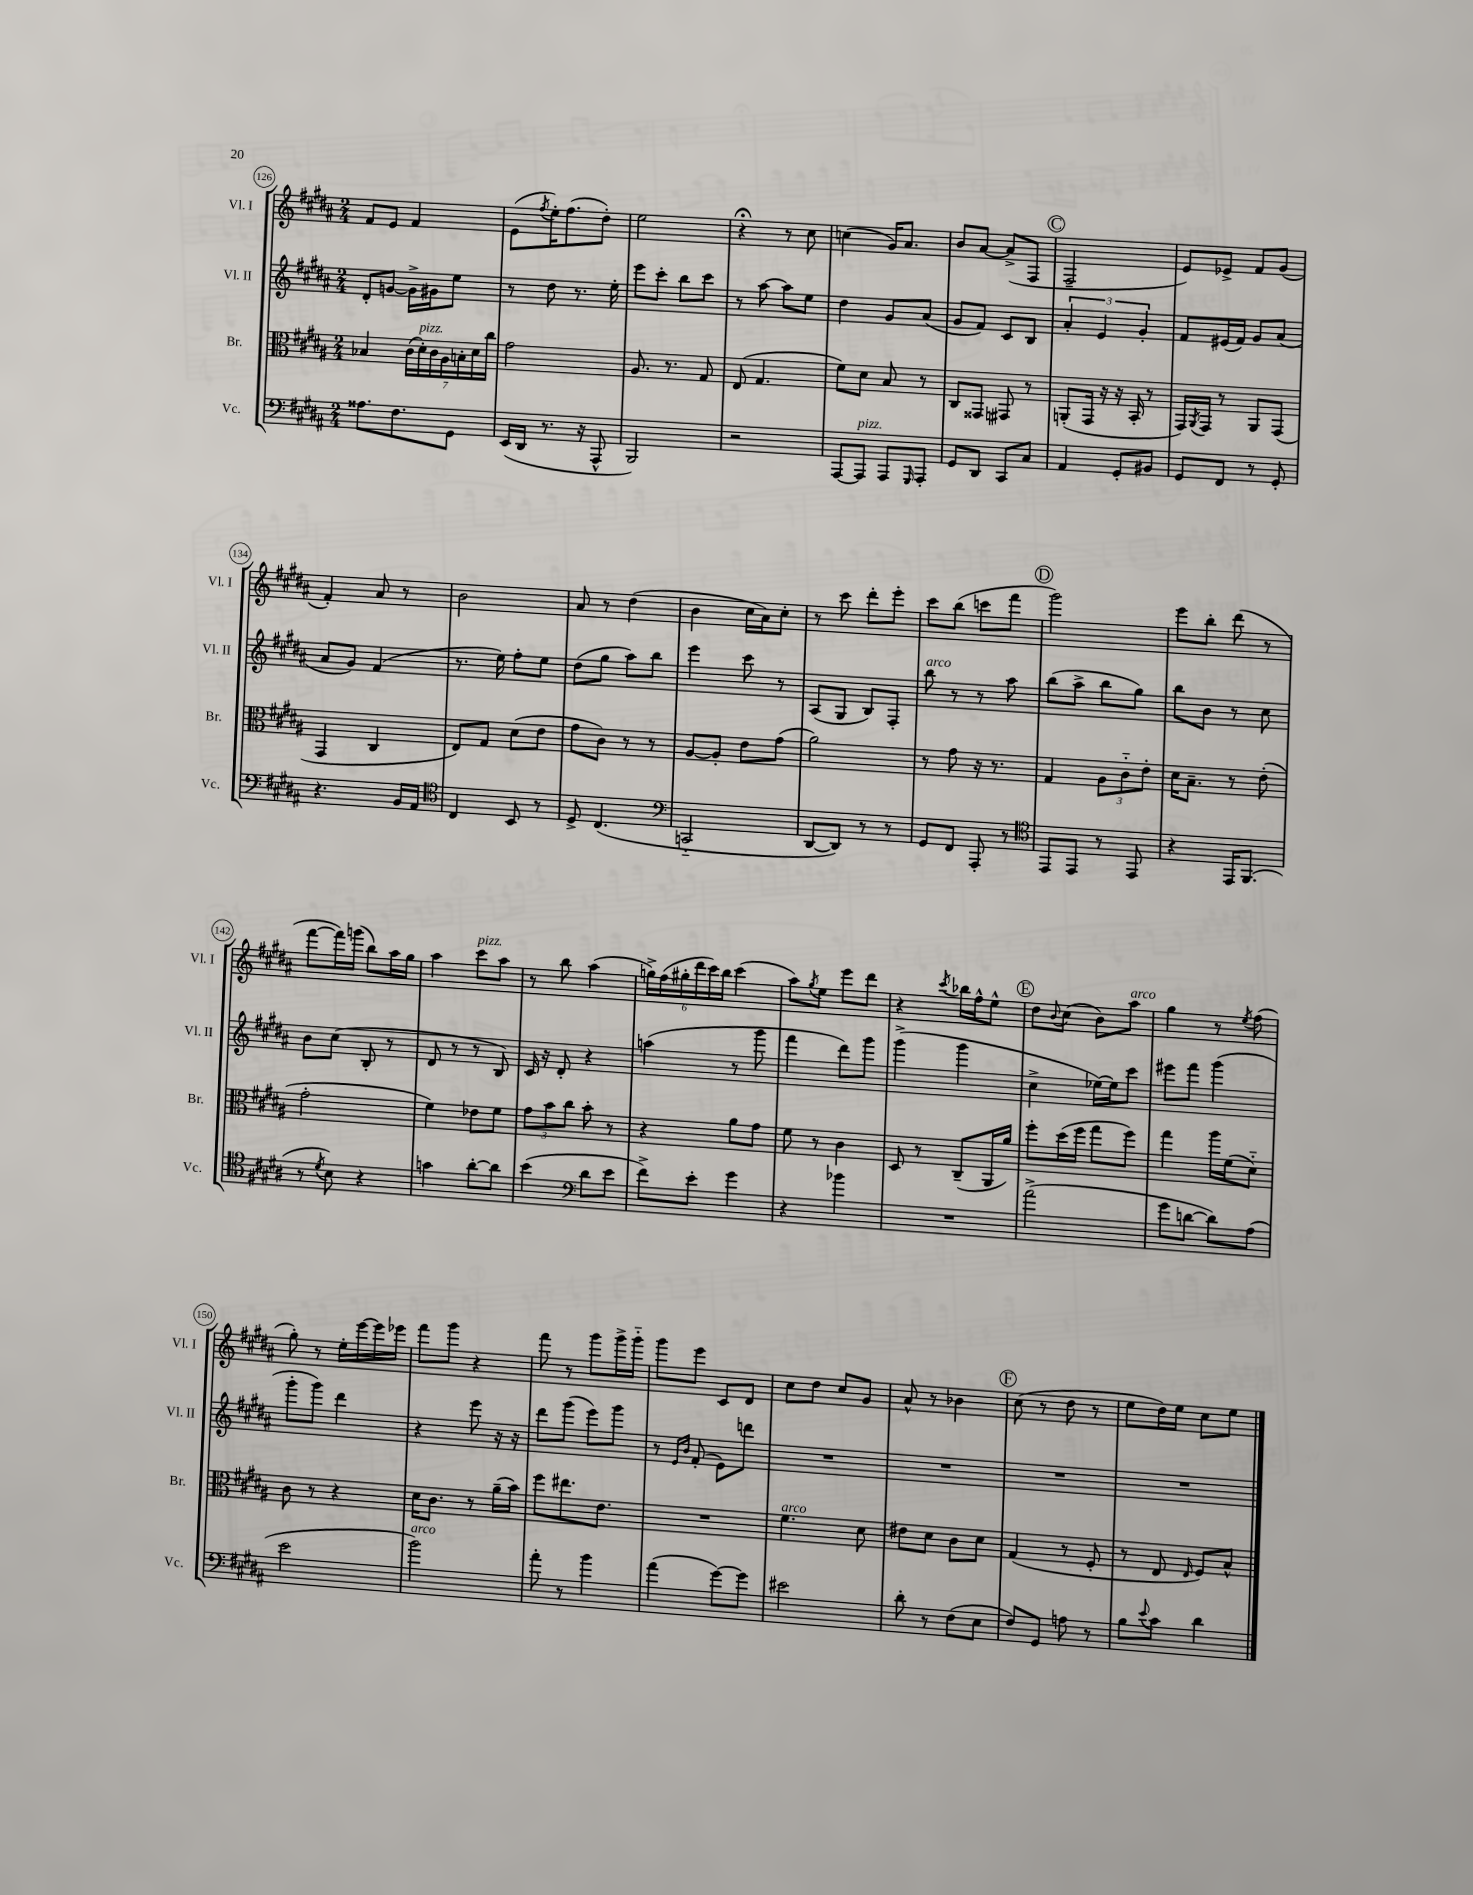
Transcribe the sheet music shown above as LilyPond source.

<<
\new StaffGroup <<
\new Staff = "s0" \with { instrumentName = "Vl. I" shortInstrumentName = "Vl. I" } {
    \clef treble \key b \major \numericTimeSignature \time 2/4
    fis'8 e'8 fis'4 |
    e'8( \acciaccatura { fis''8 } e''16-.) fis''8.( dis''8-.) |
    e''2 |
    r4\fermata r8 cis''8 |
    c''4( gis'16) ais'8. |
    b'8 ais'8~ ais'8->( fis8 |
    \mark \markup { \circle "C" } fis2-- |
    e'8) ees'8-> fis'8 gis'8( |
    fis'4-.) ais'8 r8 |
    b'2 |
    ais'8 r8 dis''4( |
    b'4 cis''16 ais'16) cis''8-. |
    r8 cis'''8 dis'''8-. e'''8-. |
    cis'''8 b''8( c'''8 fis'''8 |
    \mark \markup { \circle "D" } gis'''2) |
    e'''8 b''8-. dis'''8( r8 |
    fis'''8~ fis'''16) g'''16( b''8) ais''16 gis''16 |
    ais''4 cis'''8^\markup { \italic "pizz." } ais''8 |
    r8 b''8 ais''4( |
    \tuplet 6/4 { g''16->) fis''16( gis''16-. dis'''16 cis'''16) b''16 } cis'''4( |
    ais''8) \acciaccatura { gis''8 } e''8 e'''8 dis'''8 |
    r4 \acciaccatura { cis'''8 } bes''16 fis''16-^ e''8-^ |
    \mark \markup { \circle "E" } dis''8 \appoggiatura { b'8 } cis''8( b'8) ais''8^\markup { \italic "arco" } |
    gis''4 r8 \acciaccatura { e''8 } fis''8( |
    gis''8-.) r8 e''16-. e'''16~ e'''16 ees'''16 |
    fis'''8 gis'''8 r4 |
    fis'''8 r8 gis'''8 gis'''16-> gis'''16-_ |
    gis'''8 e'''8 cis'8 dis'8 |
    cis''8 dis''8 cis''8 gis'8 |
    ais'8-^ r8 bes'4 |
    \mark \markup { \circle "F" } cis''8( r8 dis''8 r8 |
    e''8 dis''16) e''16 cis''8 e''8 \bar "|." |
}
\new Staff = "s1" \with { instrumentName = "Vl. II" shortInstrumentName = "Vl. II" } {
    \clef treble \key b \major \numericTimeSignature \time 2/4
    dis'8-. g'8~ g'16-> gis'16 e''8 |
    r8 dis''8 r8. e''16-. |
    e'''8 cis'''8-. b''8 cis'''8 |
    r8 ais''8~ ais''8 e''8 |
    dis''4 gis'8 ais'8( |
    gis'8 fis'8) cis'8 b8 |
    \mark \markup { \circle "C" } \tuplet 3/2 { ais'4-. e'4 gis'4-. } |
    fis'8 eis'16( fis'16) gis'8 ais'8( |
    ais'8 gis'8) fis'4( |
    r8. e''16) fis''8-. e''8 |
    dis''8( gis''8 ais''8) b''8 |
    e'''4 cis'''8 r8 |
    ais8( gis8 b8) fis8-. |
    b''8^\markup { \italic "arco" } r8 r8 ais''8 |
    \mark \markup { \circle "D" } b''8( ais''8-> b''8 gis''8) |
    b''8 b'8 r8 cis''8 |
    b'8 cis''8( b8-. r8 |
    dis'8 r8 r8 b8) |
    cis'16 r16 dis'8-. r4 |
    a''4( r8 gis'''8 |
    fis'''4 dis'''8) gis'''8 |
    gis'''4->( gis'''4 |
    \mark \markup { \circle "E" } cis''4-> ees''16~) ees''16 cis'''8 |
    eis'''8 fis'''8 gis'''4( |
    gis'''8-. gis'''8) dis'''4 |
    r4 e'''8 r16 r16 |
    dis'''8 gis'''8( e'''8) gis'''8 |
    r8 \grace { e'16 b'16 } fis'8-.( e'8) d'''8 |
    R2 |
    R2 |
    \mark \markup { \circle "F" } R2 |
    R2 \bar "|." |
}
\new Staff = "s2" \with { instrumentName = "Br." shortInstrumentName = "Br." } {
    \clef alto \key b \major \numericTimeSignature \time 2/4
    bes4 \tuplet 7/4 { cis'16( dis'16-.^\markup { \italic "pizz." }) cis'16 ais16 b16-. dis'16 cis''16 } |
    gis'2 |
    ais8. r8. gis8 |
    e8( gis4. |
    fis'8) dis'8 b8 r8 |
    cis8 gisis,8 gis,8 r8 |
    \mark \markup { \circle "C" } a,8-.( gis,16 r16 r16 b,16-. r8 |
    gis,16) \acciaccatura { ais,8 } gis,16 r8 ais,8 gis,8( |
    gis,4 cis4 |
    e8) gis8 dis'8( e'8 |
    gis'8 cis'8) r8 r8 |
    ais8~ ais8-. e'8 gis'8( |
    ais'2) |
    r8 gis'8 r16 r8. |
    \mark \markup { \circle "D" } gis4 \tuplet 3/2 { ais8 cis'8-_ e'8-. } |
    dis'16 b8.-- r8 e'8-.( |
    gis'2-. |
    fis'4) ees'8 fis'8 |
    \tuplet 3/2 { gis'8 b'8 cis''8 } b'8-. r8 |
    r4 ais'8 gis'8 |
    fis'8 r8 cis'4 |
    dis8 r8 cis8--( ais,16 ais'16) |
    \mark \markup { \circle "E" } fis''8-. dis''16( fis''16 gis''8 fis''8) |
    gis''4 ais''16 fis'16( dis'8-_) |
    cis'8 r8 r4 |
    dis'16 cis'8. r8 ais'16--( b'16) |
    fis''8 eis''8. e'8. |
    R2 |
    fis'4.^\markup { \italic "arco" } dis'8 |
    eis'8 dis'8 cis'8 dis'8 |
    \mark \markup { \circle "F" } gis4( r8 fis8-. |
    r8 e8 \grace { e16 } fis8) b8-^ \bar "|." |
}
\new Staff = "s3" \with { instrumentName = "Vc." shortInstrumentName = "Vc." } {
    \clef bass \key b \major \numericTimeSignature \time 2/4
    aisis8. fis8. gis,8 |
    e,16( dis,16 r8. r16 ais,,8-^ |
    b,,2) |
    r2 |
    ais,,8~ ais,,8^\markup { \italic "pizz." } ais,,8 \grace { gis,,16 } ais,,8-. |
    gis,8 dis,8 cis,8 cis8 |
    \mark \markup { \circle "C" } ais,4 gis,8-. bis,8 |
    gis,8 fis,8 r8 gis,8-. |
    r4. b,16 ais,16 |
    \clef tenor cis4 b,8 r8 |
    dis8-> cis4.( |
    \clef bass c,2-_ |
    dis,8~ dis,8) r8 r8 |
    gis,8 fis,8 ais,,8-. r8 |
    \mark \markup { \circle "D" } \clef tenor e,8 e,8 r8 e,8 |
    r4 e,16 fis,8.( |
    r8 \acciaccatura { dis'8 } b8) r4 |
    g'4 ais'8~-. ais'8 |
    b'4( \clef bass dis'8 e'8 |
    fis'8->) e'8-. gis'4 |
    r4 bes'4 |
    R2 |
    \mark \markup { \circle "E" } ais'2->( |
    gis'8 d'8~ d'8) ais8( |
    e'2 |
    b'2^\markup { \italic "arco" }) |
    ais'8-. r8 b'4 |
    ais'4( gis'8~) gis'8 |
    eis'2 |
    dis'8-. r8 fis8( e8 |
    \mark \markup { \circle "F" } fis8) gis,8 a8 r8 |
    b8 \appoggiatura { e'8 } cis'8 dis'4 \bar "|." |
}
>>
>>
\layout { \context { \Score currentBarNumber = #126 \override BarNumber.stencil = #(make-stencil-circler 0.1 0.3 ly:text-interface::print) } }
